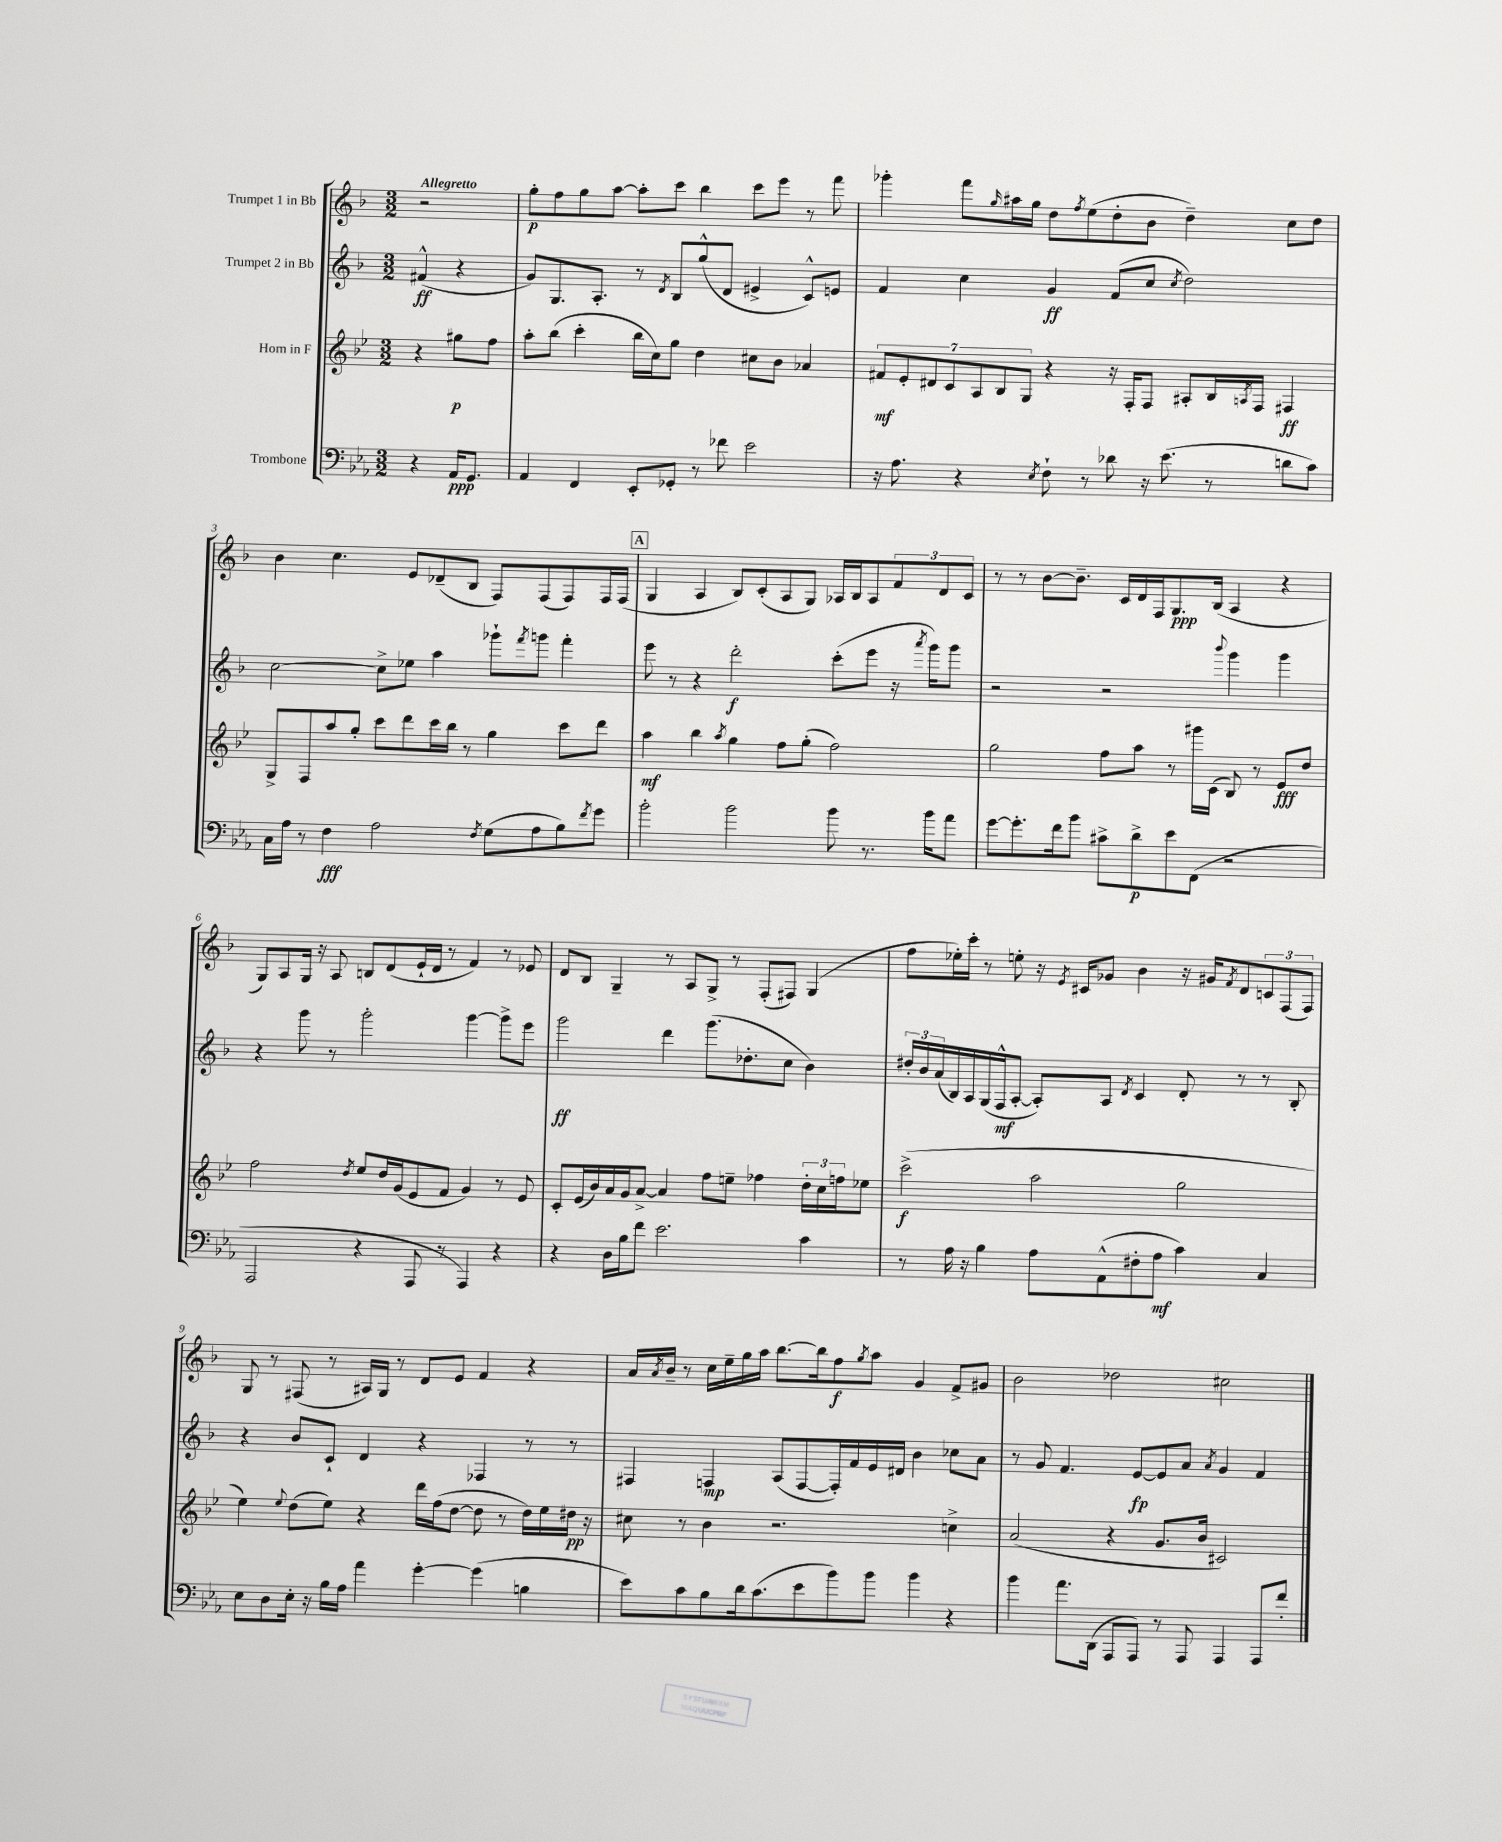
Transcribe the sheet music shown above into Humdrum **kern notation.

**kern	**dynam	**kern	**dynam	**kern	**dynam	**kern	**dynam
*part4	*part4	*part3	*part3	*part2	*part2	*part1	*part1
*staff4	*staff4	*staff3	*staff3	*staff2	*staff2	*staff1	*staff1
*I"Trombone	*	*I"Horn in F	*	*I"Trumpet 2 in Bb	*	*I"Trumpet 1 in Bb	*
*clefF4	*	*clefG2	*	*clefG2	*	*clefG2	*
*k[b-e-a-]	*	*k[b-e-]	*	*k[b-]	*	*k[b-]	*
*M3/2	*	*M3/2	*	*M3/2	*	*M3/2	*
=	=	=	=	=	=	=	=
!	!	!	!	!	!	!LO:TX:a:B:t=Allegretto	!
4r	.	4r	.	(4f#X^^/	ff	2r	.
16AA-/KL	ppp	8gg#X\L	p	4r	.	.	.
8.GG/J	.	.	.	.	.	.	.
.	.	8ff\J	.	.	.	.	.
=1	=1	=1	=1	=1	=1	=1	=1
4AA-/	.	8aa'\L	.	8g/L)	.	8gg'\L	p
.	.	(8bb-\J	.	8.G/	.	8ff\	.
4FF/	.	4ccc'\	.	.	.	8gg\	.
.	.	.	.	8.A'/J	.	.	.
.	.	.	.	.	.	[8aa\J	.
8EE-'/L	.	16bb-\LL	.	8r	.	8aa'\L]	.
.	.	16cc\J)	.	.	.	.	.
.	.	.	.	8qd/	.	.	.
8GG-X'/J	.	8gg\J	.	8B-/L	.	8ccc\J	.
8r	.	4dd\	.	(8gg^^/	.	4bb-\	.
8f-X\	.	.	.	8d/J	.	.	.
2e-\	.	8cc#X\L	.	4e#X^/	.	8ccc\L	.
.	.	8b-\J	.	.	.	8eee\J	.
.	.	4a-X/	.	8c^^/L)	.	8r	.
.	.	.	.	8en/J	.	8fff\	.
=2	=2	=2	=2	=2	=2	=2	=2
16r	.	14f#X/L	mf	4f/	.	4ggg-X'\	.
8.A-\	.	.	.	.	.	.	.
.	.	14e-'/	.	.	.	.	.
.	.	14d#X/	.	.	.	.	.
.	.	14c/	.	.	.	.	.
4r	.	.	.	4cc\	.	8fff\L	.
.	.	14A/	.	.	.	.	.
.	.	14B-/	.	.	.	.	.
.	.	.	.	.	.	16qqgg/	.
.	.	.	.	.	.	16aa#X\L	.
.	.	14G/J	.	.	.	.	.
.	.	.	.	.	.	16gg\JJ	.
8qE-/	.	.	.	.	.	.	.
8F`\	.	4r	.	4g/	ff	8dd\L	.
.	.	.	.	.	.	8qff/	.
8r	.	.	.	.	.	(8ee\	.
8d-X\	.	16r	.	(8f/L	.	8dd'\	.
.	.	16F'/KL	.	.	.	.	.
16r	.	8F/J	.	8cc/J	.	8b-\J	.
(8.e-\	.	.	.	.	.	.	.
.	.	.	.	8qcc/	.	.	.
.	.	8A#X'/L	.	2dd\)	.	4dd~\)	.
8r	.	16B-/L	.	.	.	.	.
.	.	8qAn/	.	.	.	.	.
.	.	16F/JJ	.	.	.	.	.
8dn\L	.	4F#X/	ff	.	.	8cc\L	.
8c\J)	.	.	.	.	.	8dd\J	.
!!LO:LB:g=z
=3	=3	=3	=3	=3	=3	=3	=3
16C\LL	.	8G^/L	.	[2cc\	.	4b-\	.
16A-\JJ	.	.	.	.	.	.	.
8r	.	8F/	.	.	.	.	.
4F\	fff	8aa/	.	.	.	4.cc\	.
.	.	8gg'/J	.	.	.	.	.
2A-\	.	8ccc\L	.	8cc^\L]	.	.	.
.	.	8ddd\	.	8ee-X\J	.	8e/L	.
.	.	16ccc\L	.	4aa\	.	(8d-X~/	.
.	.	16bb-\JJ	.	.	.	.	.
.	.	8r	.	.	.	8B-/J	.
8qF/	.	.	.	.	.	.	.
(8G\L	.	4gg\	.	8ggg-X`\L	.	8F/L)	.
.	.	.	.	8qfff/	.	.	.
8A-\	.	.	.	8gggn\J	.	(8F/	.
8B-\)	.	8ccc\L	.	4fff'\	.	8F/)	.
8qf/	.	.	.	.	.	.	.
8g\J	.	8ddd\J	.	.	.	16F/L	.
.	.	.	.	.	.	(16F/JJ	.
!!LO:REH:place=s1:t=A
=4	=4	=4	=4	=4	=4	=4	=4
2b-'\	.	4aa\	mf	8eee\	.	4G/	.
.	.	.	.	8r	.	.	.
.	.	4bb-\	.	4r	.	4A/	.
.	.	8qaa/	.	.	.	.	.
2b-\	.	4gg\	.	2ddd'\	f	8B-/L)	.
.	.	.	.	.	.	(8c'/	.
.	.	8ff\L	.	.	.	8A/	.
.	.	(8gg'\J	.	.	.	8G/J)	.
8b-\	.	2ff\)	.	(8ccc'\L	.	16A-X/LL	.
.	.	.	.	.	.	16B-/J	.
8.r	.	.	.	8eee\J	.	8A-/	.
.	.	.	.	16r	.	12f/	.
.	.	.	.	8qaaa/	.	.	.
16b-\KL	.	.	.	16ggg\KL)	.	.	.
.	.	.	.	.	.	12d/	.
8a-\J	.	.	.	8ggg\J	.	.	.
.	.	.	.	.	.	12c/J	.
=5	=5	=5	=5	=5	=5	=5	=5
[8g\L	.	2gg\	.	2r	.	8r	.
8.g'\]	.	.	.	.	.	8r	.
.	.	.	.	.	.	[8b-\L	.
16f\k	.	.	.	.	.	.	.
8b-\J	.	.	.	.	.	8.b-~\J]	.
8c#X^\L	.	8ff\L	.	2r	.	.	.
.	.	.	.	.	.	16c/LL	.
8d^\	p	8aa\J	.	.	.	16d/	.
.	.	.	.	.	.	16F/J	.
8e-\	.	8r	.	.	.	8.G/	ppp
(8FF\J	.	16ggg#X\LL	.	.	.	.	.
.	.	(16c\JJ	.	.	.	(16B-/Jk	.
.	.	.	.	8qqbbb-/	.	.	.
2r	.	8B-/)	.	4ggg\	.	4A/	.
.	.	8r	.	.	.	.	.
.	.	8e-/L	fff	4ggg\	.	4r	.
.	.	8dd/J	.	.	.	.	.
!!LO:LB:g=z
=6	=6	=6	=6	=6	=6	=6	=6
2AAA-/	.	2ff\	.	4r	.	8G/L)	.
.	.	.	.	.	.	8A/	.
.	.	.	.	8ggg\	.	16G/Jk	.
.	.	.	.	.	.	16r	.
.	.	.	.	8r	.	8A/	.
.	.	8qdd/	.	.	.	.	.
4r	.	8ee-/L	.	2ggg'\	.	8Bn/L	.
.	.	16dd/L	.	.	.	(8d/	.
.	.	(16g/J	.	.	.	.	.
8AAA-/	.	8e-/	.	.	.	16e`/L	.
.	.	.	.	.	.	16d/JJ	.
8r	.	8f/J	.	.	.	8r	.
4AAA-/)	.	4g/)	.	[4ggg\	.	4f/)	.
4r	.	8r	.	8ggg^\L]	.	8r	.
.	.	8e-/	.	8eee\J	.	8e-X/	.
=7	=7	=7	=7	=7	=7	=7	=7
4r	.	8c'/L	.	2ggg\	ff	8d/L	.
.	.	(16e-/L	.	.	.	8B-/J	.
.	.	16b-/)	.	.	.	.	.
16D\LL	.	16a/	.	.	.	4G~/	.
16B-\J	.	16g/J	.	.	.	.	.
8f\J	.	[8a^/J	.	.	.	.	.
2.e-\	.	4a/]	.	4ddd\	.	8r	.
.	.	.	.	.	.	8A/L	.
.	.	8ff\L	.	(8.ggg\L	.	8G^/J	.
.	.	8een~\J	.	.	.	8r	.
.	.	.	.	8.dd-X'\	.	.	.
.	.	4ff-X\	.	.	.	(8F'/L	.
.	.	.	.	8cc\J	.	8F#X/J)	.
4c\	.	24dd'\LL	.	4b-\)	.	(4G/	.
.	.	24cc\	.	.	.	.	.
.	.	24ffn\J	.	.	.	.	.
.	.	8ee-X\J	.	.	.	.	.
=8	=8	=8	=8	=8	=8	=8	=8
8r	.	(2ccc^\	f	24dd#X'/LL	.	8ff\L	.
.	.	.	.	24b-/	.	.	.
.	.	.	.	(24a/	.	.	.
16A-\	.	.	.	16B-/)	.	16ee-X'\L)	.
16r	.	.	.	16A/	.	16ccc'\JJ	.
4B-\	.	.	.	(16G/	.	8r	.
.	.	.	.	16F^^/J	mf	.	.
.	.	.	.	[8A'/J	.	8een'\	.
8A-\L	.	2aa\	.	8A'/L])	.	16r	.
.	.	.	.	.	.	8qe/	.
.	.	.	.	.	.	16c#X/KL	.
(8AA-^^\	.	.	.	8A/J	.	8g-X/J	.
.	.	.	.	8qd/	.	.	.
8F#X'\	.	.	.	4c/	.	4b-\	.
8A-\J	mf	.	.	.	.	.	.
4c\)	.	2gg\	.	8d'/	.	16r	.
.	.	.	.	.	.	16g#X/KL	.
.	.	.	.	.	.	8qf/	.
.	.	.	.	8r	.	8d/	.
4C/	.	.	.	8r	.	12cn/	.
.	.	.	.	.	.	(12F/	.
.	.	.	.	8B-'/	.	.	.
.	.	.	.	.	.	12F/J)	.
!!LO:LB:g=z
=9	=9	=9	=9	=9	=9	=9	=9
8E-\L	.	4ee-\)	.	4r	.	8G/	.
8D\	.	.	.	.	.	8r	.
.	.	8qqee-/	.	.	.	.	.
16E-'\Jk	.	(8dd\L	.	8b-/L	.	(8F#X/	.
16r	.	.	.	.	.	.	.
16B-\LL	.	8ee-\J)	.	8c`/J	.	8r	.
16A-\JJ	.	.	.	.	.	.	.
4a-\	.	4r	.	4d/	.	16A#X/LL)	.
.	.	.	.	.	.	16G/JJ	.
.	.	.	.	.	.	8r	.
[4g'\	.	16ddd\LL	.	4r	.	8d/L	.
.	.	(16ff\J	.	.	.	.	.
.	.	[8dd\J	.	.	.	8e/J	.
(4g\]	.	8dd\]	.	4F-X/	.	4f/	.
.	.	8r	.	.	.	.	.
4Bn\	.	16dd\LL)	.	8r	.	4r	.
.	.	16ee-\	.	.	.	.	.
.	.	16dd#X\JJ	pp	8r	.	.	.
.	.	16r	.	.	.	.	.
=10	=10	=10	=10	=10	=10	=10	=10
8e-\L)	.	8cc#X\	.	4F#X/	.	16a/LL	.
.	.	.	.	.	.	8qa/	.
.	.	.	.	.	.	16b-~/JJ	.
8c\	.	8r	.	.	.	8r	.
8B-\	.	4b-\	.	4Fn/	mp	16cc\LL	.
.	.	.	.	.	.	16ee~\	.
16d\k	.	.	.	.	.	16gg\	.
(8.c\	.	.	.	.	.	16aa\JJ	.
.	.	2.r	.	(8A/L	.	[8.bb-\L	.
8e-\	.	.	.	[8F/	.	.	.
.	.	.	.	.	.	16bb-\k]	.
8b-\)	.	.	.	16F'/L])	.	8ff\	f
.	.	.	.	16f/	.	.	.
.	.	.	.	.	.	8qgg/	.
8b-\J	.	.	.	16e/	.	8aa\J	.
.	.	.	.	16d#X/JJ	.	.	.
4b-\	.	.	.	4b-\	.	4g/	.
4r	.	4ccn^\	.	8cc-X\L	.	8f^/L	.
.	.	.	.	8a\J	.	8g#X/J	.
=11	=11	=11	=11	=11	=11	=11	=11
4b-\	.	(2a/	.	8r	.	2b-\	.
.	.	.	.	8g/	.	.	.
8.a-\L	.	.	.	4.f/	.	.	.
(16DD\Jk	.	.	.	.	.	.	.
8AAA-/L	.	4r	.	.	.	2dd-X\	.
8AAA-/J)	.	.	.	[8e/L	fp	.	.
8r	.	8.g/L	.	8e/]	.	.	.
8AAA-/	.	.	.	8a/J	.	.	.
.	.	16b-/Jk	.	.	.	.	.
.	.	.	.	8qa/	.	.	.
4AAA-/	.	2c#X/)	.	4g/	.	2cc#X\	.
8AAA-/L	.	.	.	4f/	.	.	.
8f'/J	.	.	.	.	.	.	.
==	==	==	==	==	==	==	==
*-	*-	*-	*-	*-	*-	*-	*-
